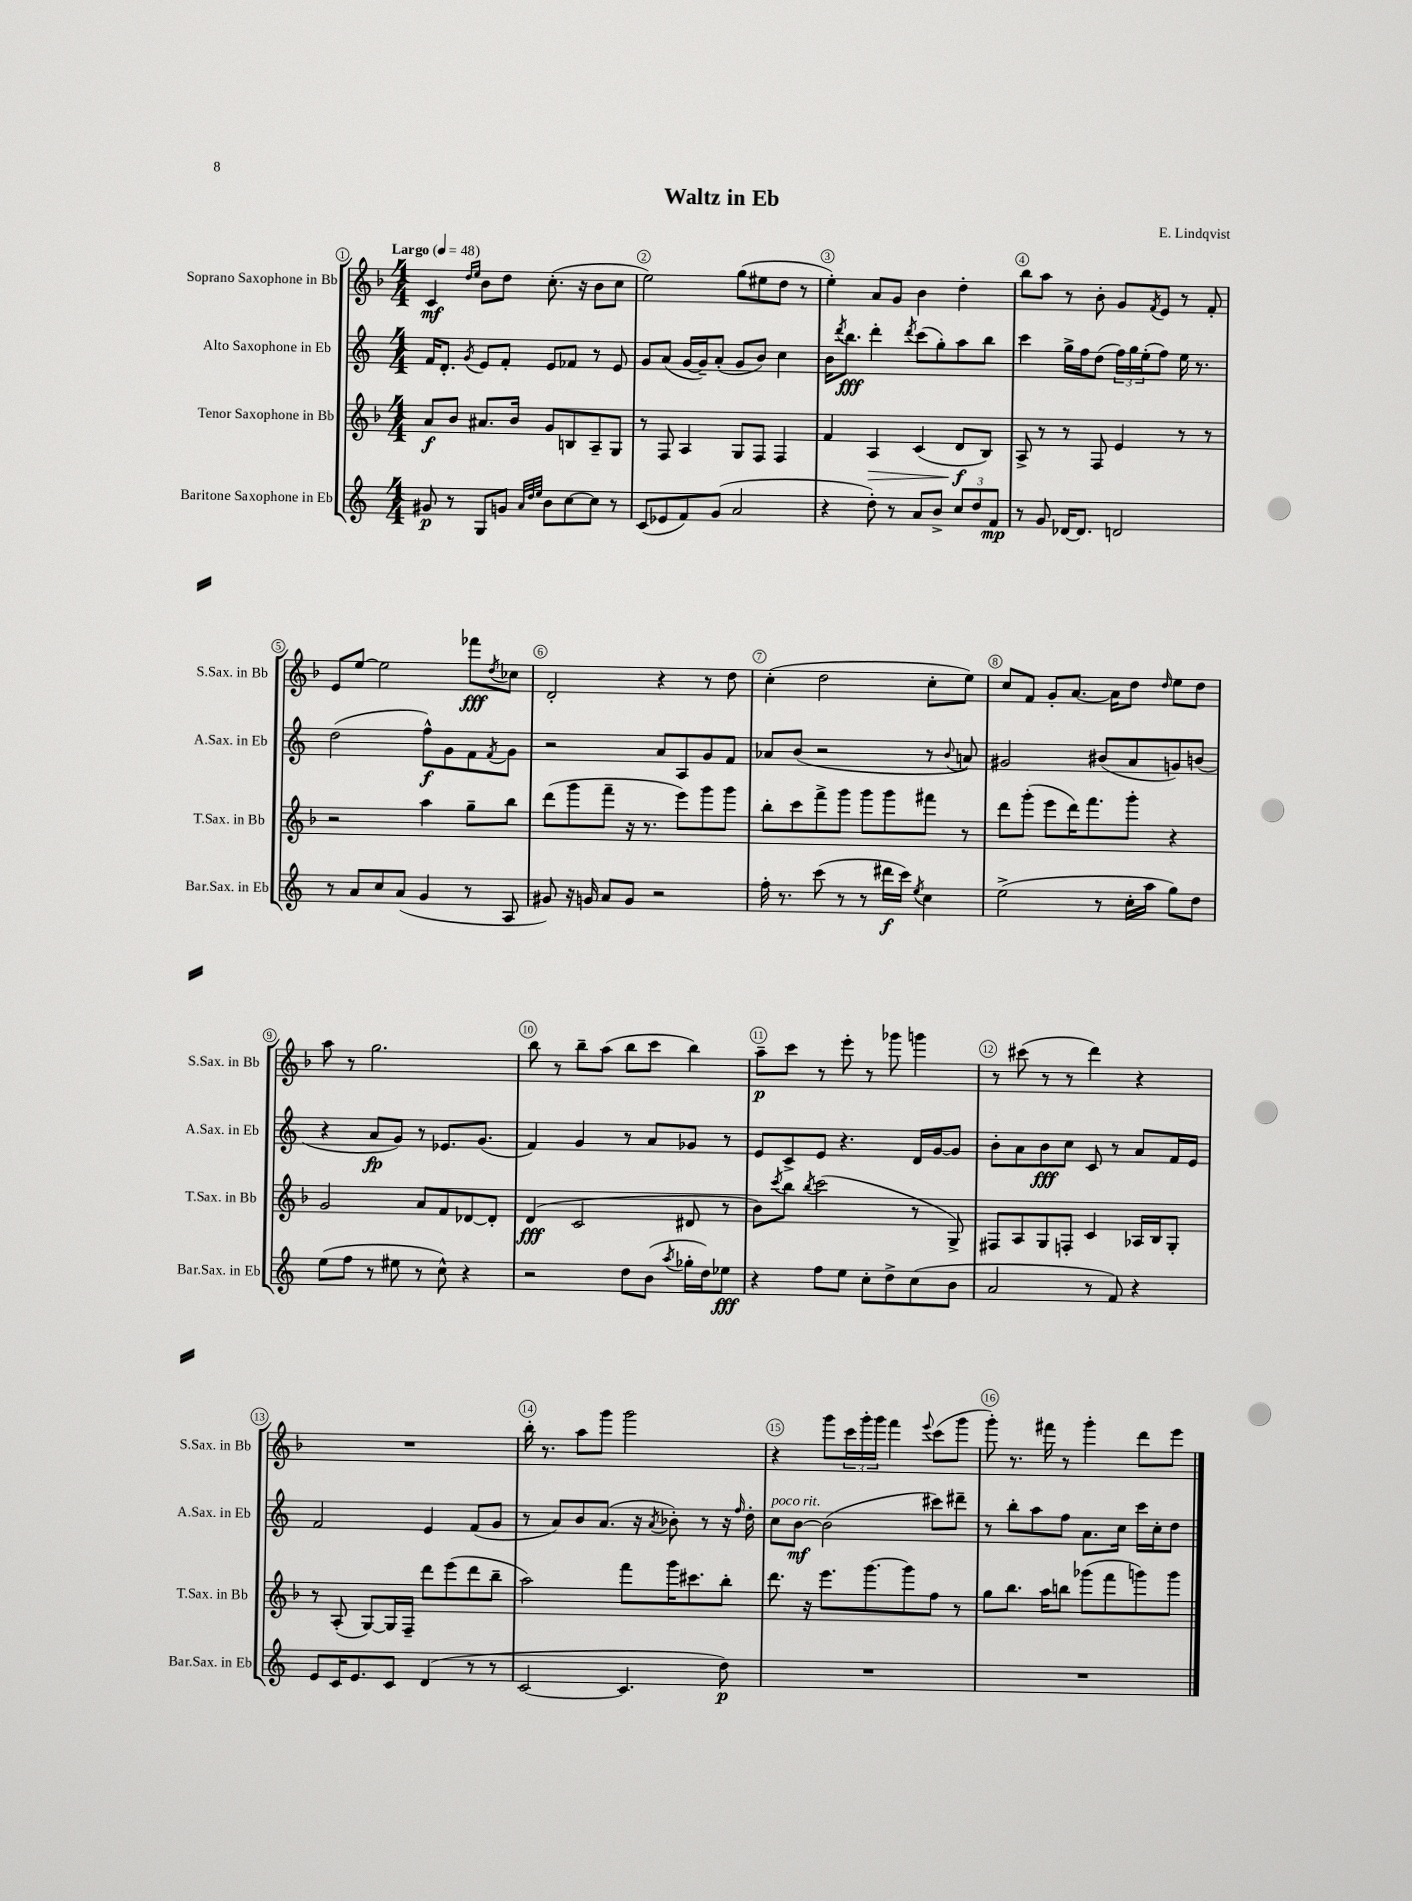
\header { title = "Waltz in Eb" composer = "E. Lindqvist" }
<<
\new StaffGroup <<
\new Staff = "s0" \with { instrumentName = "Soprano Saxophone in Bb" shortInstrumentName = "S.Sax. in Bb" } {
    \clef treble \key f \major \numericTimeSignature \time 4/4 \tempo "Largo" 4 = 48
    c'4\mf \grace { d''16 e''16 } bes'8 d''8 c''8.-.( r16 bes'8 c''8 |
    e''2) g''8( eis''8 d''8 r8 |
    e''4-.) a'8 g'8 bes'4 d''4-. |
    bes''8 a''8 r8 bes'8-. g'8 \acciaccatura { f'8 } e'8 r8 f'8-. |
    e'8 e''8~ e''2 fes'''8\fff \acciaccatura { d''8 } ces''8 |
    d'2-. r4 r8 d''8 |
    c''4-.( d''2 c''8-. e''8) |
    c''8 f'8 g'8-. a'8.~ a'16 d''8 \grace { d''16 } e''8 d''8 |
    a''8 r8 g''2. |
    bes''8 r8 bes''8-- a''8( bes''8 c'''8 bes''4) |
    a''8--\p c'''8 r8 e'''8-. r8 ges'''8 g'''4 |
    r8 cis'''8( r8 r8 d'''4) r4 |
    R1 |
    bes''16-. r8. a''8 g'''8 g'''2 |
    r4 g'''8 \tuplet 3/2 { c'''16 g'''16-. g'''16 } f'''4 \appoggiatura { e'''8 } c'''8( g'''8 |
    g'''8-.) r8. fis'''16 r8 g'''4-. d'''8 e'''8 \bar "|." |
}
\new Staff = "s1" \with { instrumentName = "Alto Saxophone in Eb" shortInstrumentName = "A.Sax. in Eb" } {
    \clef treble \key c \major \numericTimeSignature \time 4/4
    f'16 d'8.-. \acciaccatura { g'8 } e'8 f'8-. e'8 fes'8 r8 e'8 |
    g'8 a'8( g'16~ g'16--) a'8-.( g'8 b'8) c''4 |
    b'16 \acciaccatura { d'''8 } b''8.\fff d'''4-. \acciaccatura { d'''8 } c'''8( g''8-.) a''8 b''8 |
    c'''4 g''16-> f''16 d''8( \tuplet 3/2 { f''16) g''16 e''16-.( } f''8) e''16 r8. |
    d''2( f''8-^\f) g'8 f'8 \acciaccatura { f'8 } g'8 |
    r2 a'8 a8 g'8 f'8 |
    aes'8 b'8( r2 r8 \appoggiatura { b'8 } a'8) |
    gis'2 bis'8( a'8 g'8) b'8( |
    r4 a'8\fp g'8) r8 ees'8. g'8.( |
    f'4) g'4 r8 a'8 ges'8 r8 |
    e'8 c'8-> e'8 r4. d'16 g'16~ g'8 |
    b'8-. a'8 b'8\fff c''8 c'8 r8 a'8 f'16 e'16 |
    f'2 e'4 f'8( g'8 |
    r8 a'8) b'8 a'8.( r16 \acciaccatura { a'8 } bes'8-.) r8 r16 \grace { f''16 } d''16-. |
    c''8^\markup { \italic "poco rit." } b'8~\mf b'2( cis'''8) dis'''8-- |
    r8 b''8-. a''8 f''8 a'8. c''16 c'''16 c''16-. d''8 \bar "|." |
}
\new Staff = "s2" \with { instrumentName = "Tenor Saxophone in Bb" shortInstrumentName = "T.Sax. in Bb" } {
    \clef treble \key f \major \numericTimeSignature \time 4/4
    a'8\f bes'8 ais'8. bes'16 g'8 b8 a8-- g8 |
    r8 f8 a4 g8 f8 f4 |
    f'4 a4\> c'4( d'8\f\! bes8) |
    a8-> r8 r8 f8 e'4 r8 r8 |
    r2 a''4 g''8-- bes''8 |
    d'''8( g'''8 f'''8-- r16 r8. e'''8) g'''8 g'''8 |
    bes''8-. c'''8 f'''8-> g'''8 g'''8 g'''8 fis'''8 r8 |
    d'''8 g'''8-.( e'''8 d'''16) f'''8. g'''8-. r4 |
    g'2 a'8 f'8 des'8~ des'8-. |
    d'4\fff( c'2 dis'8 r8 |
    bes'8) \acciaccatura { c'''8 } bes''8 \acciaccatura { bes''8 } c'''2( r8 g8->) |
    fis8 a8 g8 f8-. c'4 aes16 bes16 g8-. |
    r8 a8-.( g8~) g16 f16-- d'''8 e'''8( d'''8 bes''8-- |
    a''2) f'''8 g'''16 cis'''8. bes''8-. |
    d'''8. r16 e'''8. g'''8.~ g'''8 f''8 r8 |
    g''8 bes''8. a''16 b''8 ges'''8( f'''8 g'''8) g'''8 \bar "|." |
}
\new Staff = "s3" \with { instrumentName = "Baritone Saxophone in Eb" shortInstrumentName = "Bar.Sax. in Eb" } {
    \clef treble \key c \major \numericTimeSignature \time 4/4
    gis'8\p r8 g8 g'8 \grace { a'32 d''32 e''32 } b'8 c''8~ c''8 r8 |
    c'8( ees'8 f'8) g'8( a'2 |
    r4 d''8-.) r8 a'8 b'8-> \tuplet 3/2 { c''8 d''8 f'8\mp } |
    r8 g'8 des'16~ des'8. d'2 |
    r8 a'8 c''8 a'8( g'4 r8 a8 |
    gis'8) r16 g'16 a'8 g'8 r2 |
    f''16-. r8. c'''8( r8 r8 dis'''16\f c'''16) \acciaccatura { e''8 } c''4 |
    e''2->( r8 c''16-. a''16 g''8) d''8 |
    e''8( f''8 r8 eis''8 r8 c''8-^) r4 |
    r2 d''8 b'8( \acciaccatura { a''8 } ges''16-. d''16) ees''8\fff |
    r4 f''8 e''8 c''8-. d''8-> c''8( b'8 |
    a'2 r8 f'8) r4 |
    e'8 c'16 e'8. c'8 d'4( r8 r8 |
    c'2~ c'4. d''8\p) |
    R1 |
    R1 \bar "|." |
}
>>
>>
\layout { \context { \Score \override BarNumber.break-visibility = ##(#f #t #t) barNumberVisibility = #all-bar-numbers-visible \override BarNumber.stencil = #(make-stencil-circler 0.1 0.3 ly:text-interface::print) } }
